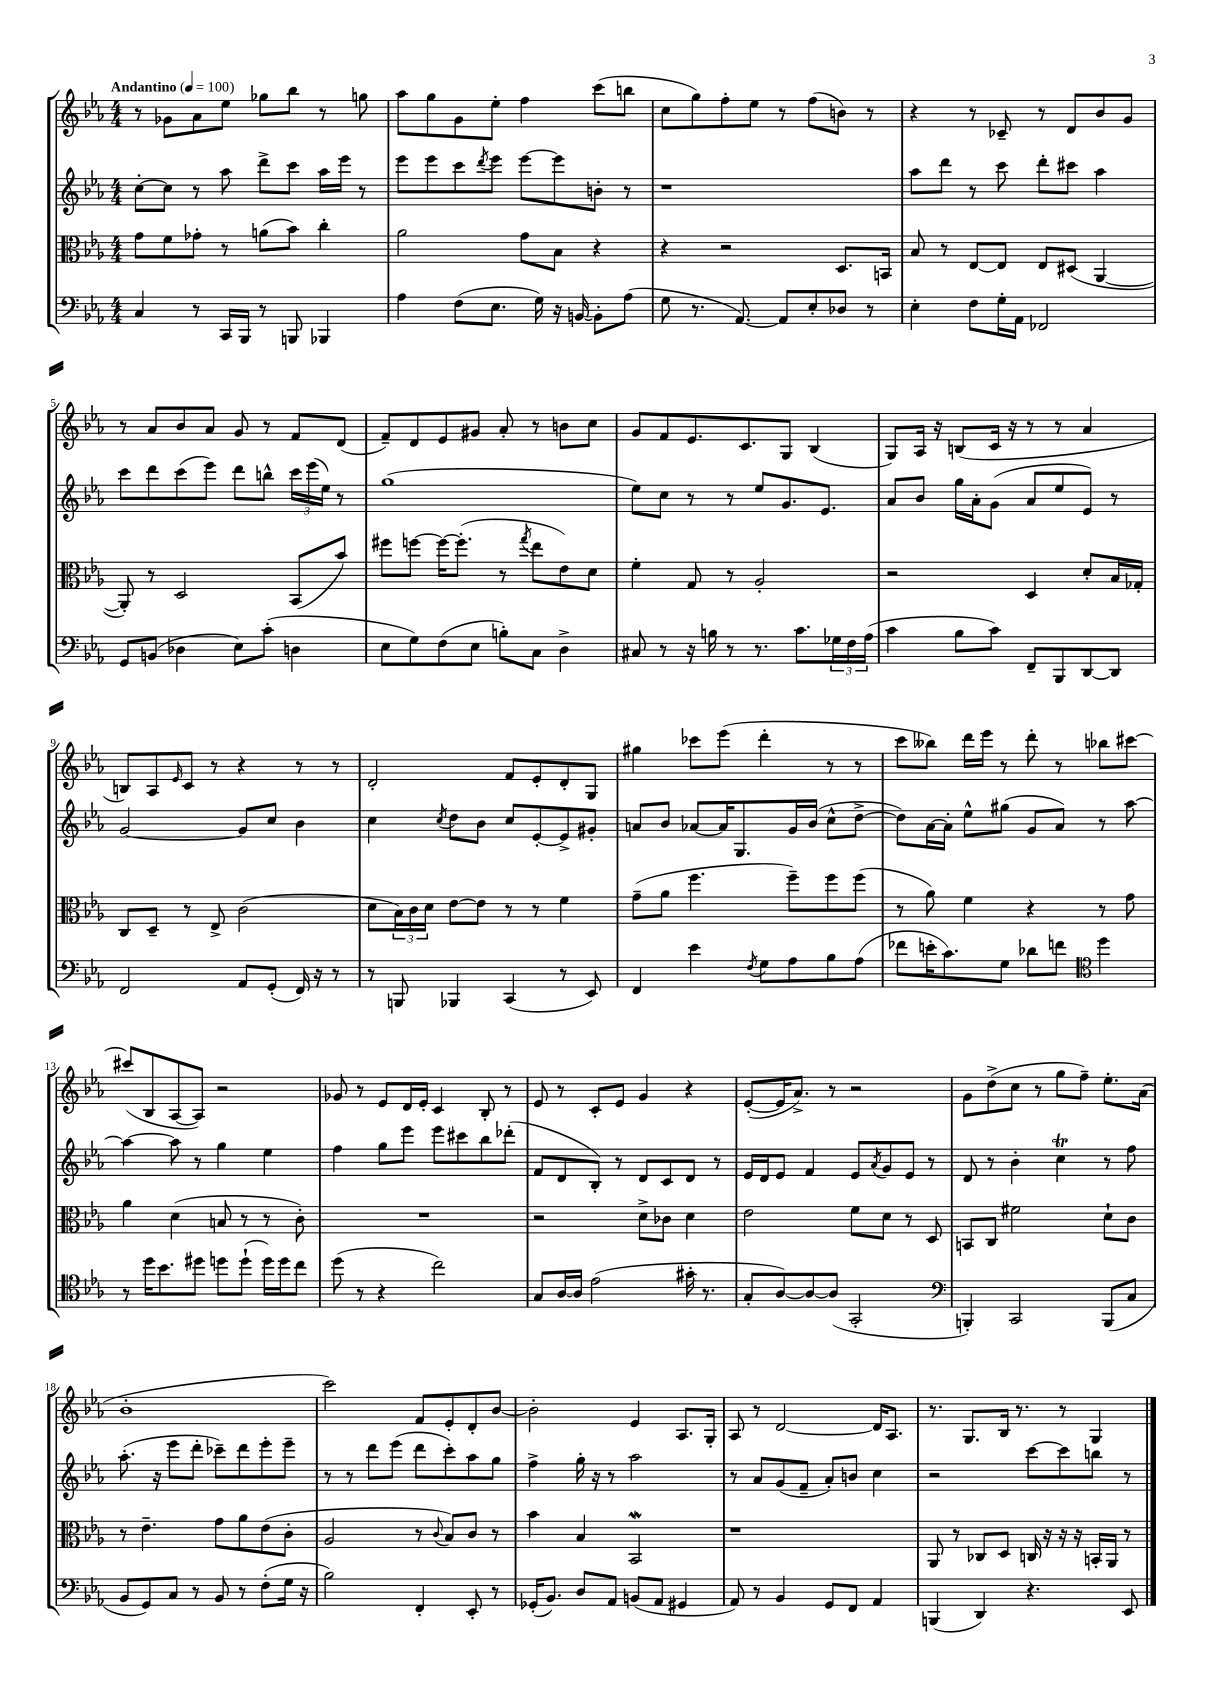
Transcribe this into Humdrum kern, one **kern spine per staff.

**kern	**kern	**kern	**kern
*staff4	*staff3	*staff2	*staff1
*clefF4	*clefC3	*clefG2	*clefG2
*k[b-e-a-]	*k[b-e-a-]	*k[b-e-a-]	*k[b-e-a-]
*M4/4	*M4/4	*M4/4	*M4/4
*MM100	*MM100	*MM100	*MM100
4C/	8g\L	[8cc'\L	8r
.	8f\	8cc\]J	8g-\L
8r	8g-'\J	8r	8a-\
16CC/LL	8r	8aa-\	8ee-\J
16BBB-/JJ	.	.	.
8r	(8a\L	8ddd^\L	8gg-\L
8BBB/	8b-\J)	8ccc\J	8bb-\J
4BBB-/	4cc'\	16aa-\LL	8r
.	.	16eee-\JJ	.
.	.	8r	8gg\
=	=	=	=
4A-\	2a-\	8eee-\L	8aa-\L
.	.	8eee-\	8gg\
(8F\L	.	8ccc\	8g\
.	.	8qddd/	.
8.E-\J	.	8eee-\J	8ee-'\J
.	8g\L	[8eee-\L	4ff\
16G\)	.	.	.
16r	8B-\J	8eee-\]	.
[16BB/	.	.	.
8BB'\]L	4r	8b'\J	(8ccc\L
(8A-\J	.	8r	8bb\J
=	=	=	=
8G\	4r	1r	8cc\L
8.r	.	.	8gg\)
.	2r	.	8ff'\
[8.AA-/)	.	.	.
.	.	.	8ee-\J
8AA-/]L	.	.	8r
8E-'/	.	.	(8ff\L
8D-/J	8.D/L	.	8b\J)
8r	.	.	8r
.	16BB/Jk	.	.
=	=	=	=
4E-'\	8B-/	8aa-\L	4r
.	8r	8ddd\J	.
8F\L	[8E-/L	8r	8r
16G'\L	8E-/]J	8ccc\	8c-~/
16AA-\JJ	.	.	.
2FF-/	8E-/L	8ddd'\L	8r
.	(8D#/J	8ccc#\J	8d/L
.	[4AA-/	4aa-\	8b-/
.	.	.	8g/J
=	=	=	=
8GG/L	8AA-'/])	8ccc\L	8r
(8BB/J	8r	8ddd\	8a-/L
4D-\	2D/	(8ccc\	8b-/
.	.	8eee-\J)	8a-/J
8E-\L)	.	8ddd\L	8g/
(8c'\J	.	8bb^^\J	8r
4D\	(8BB-/L	24ccc\LL	8f/L
.	.	(24eee-\	.
.	.	24ee-\JJ)	.
.	8b-/J)	8r	(8d/J
=	=	=	=
8E-\L	8ff#\L	(1gg	8f~/L)
8G\)	[8ff\J	.	8d/
(8F\	16ff\_LK	.	8e-/
.	(8.ff'\]J	.	.
8E-\J	.	.	8g#/J
8B'\L)	8r	.	8a-'/
.	8qgg/	.	.
8C\J	8ee-\L	.	8r
4D^\	8e-\)	.	8b\L
.	8d\J	.	8cc\J
=	=	=	=
8C#/	4f'\	8ee-\L)	8g/L
8r	.	8cc\J	8f/
16r	8G/	8r	8.e-/
16B\	.	.	.
8r	8r	8r	.
.	.	.	8.c/
8.r	2A-'/	8ee-/L	.
.	.	8.g/	8G/J
8.c\L	.	.	.
.	.	.	(4B-/
.	.	8.e-/J	.
24G-\L	.	.	.
24F\	.	.	.
(24A-\JJ	.	.	.
=	=	=	=
4c\	2r	8a-/L	8G/L)
.	.	8b-/J	16A-/Jk
.	.	.	16r
8B-\L	.	16gg\LL	(8B/L
.	.	16a-'\J	.
8c\J)	.	(8g\J	16c/Jk
.	.	.	16r
8FF~/L	4D/	8a-/L	8r
8BBB-/	.	8ee-/	8r
[8DD/	8d'/L	8e-/J)	4a-/
8DD/]J	16B-/L	8r	.
.	16G-'/JJ	.	.
=	=	=	=
2FF/	8C/L	[2g/	8B/L)
.	8D~/J	.	8A-/
.	.	.	16qqe-/
.	8r	.	8c/J
.	8E-^/	.	8r
8AA-/L	(2c\	8g/]L	4r
(8GG'/J	.	8cc/J	.
16FF/)	.	4b-\	8r
16r	.	.	.
8r	.	.	8r
=	=	=	=
8r	8d\L	4cc\	2d'/
8BBB/	24B-\L)	.	.
.	24c\	.	.
.	24d\JJ	.	.
.	.	8qcc/	.
4BBB-/	[8e-\L	8dd\L	.
.	8e-\]J	8b-\J	.
(4CC/	8r	8cc/L	8f/L
.	8r	[8e-'/	8e-'/
8r	4f\	8e-^/]	8d'/
8EE-/)	.	8g#'/J	8G/J
=	=	=	=
4FF/	(8g~\L	8a/L	4gg#\
.	8a-\J	8b-/J	.
4e-\	4.ff\	[8a-/L	8ccc-\L
.	.	16a-/]K	(8eee-\J
.	.	8.G/	.
8qF/	.	.	.
8G\L	.	.	4ddd'\
8A-\	8ff~\L)	16g/L	.
.	.	(16b-/JJ	.
8B-\	8ff\	8cc^^\L	8r
(8A-\J	(8ff\J	[8dd^\J	8r
=	=	=	=
8f-\L	8r	8dd\]L)	8ccc\L
16e'\K	8a-\)	[16a-\L	8bb--\J)
8.c\)	.	16a-'\]JJ	.
.	4f\	8ee-^^\L	16ddd\LL
.	.	.	16eee-\JJ
8G\J	.	(8gg#\J	8r
8d-\L	4r	8g/L	8ddd'\
8f\J	.	8a-/J)	8r
*clefC4	*	*	*
4dd\	8r	8r	8bb-\L
.	8g\	[8aa-\	[8ccc#\J
=	=	=	=
8r	4a-\	4aa-\_	(8ccc#/]L
16dd\LK	.	.	8B-/
8.b-\	.	.	.
.	(4d\	8aa-\]	[8A-/
8dd#\J	.	8r	8A-/]J)
8dd\L	8B/	4gg\	2r
(8dd`\J	8r	.	.
16dd\LL)	8r	4ee-\	.
16dd\J	.	.	.
8cc\J	8c'\)	.	.
=	=	=	=
(8dd\	1r	4ff\	8g-/
8r	.	.	8r
4r	.	8gg\L	8e-/L
.	.	8eee-\J	16d/L
.	.	.	16e-'/JJ
2cc\)	.	8eee-\L	4c/
.	.	8ccc#\	.
.	.	8bb-\	8B-'/
.	.	(8ddd-'\J	8r
=	=	=	=
8G/L	2r	8f/L	8e-/
[16A-/L	.	8d/	8r
16A-/]JJ	.	.	.
(2e-\	.	8B-'/J)	8c'/L
.	.	8r	8e-/J
.	8d^\L	8d/L	4g/
.	8c-\J	8c/	.
16g#'\	4d\	8d/J	4r
8.r	.	.	.
.	.	8r	.
=	=	=	=
8G'/L	2e-\	16e-/LL	([8e-'/L
.	.	16d/J	.
[8A-/)	.	8e-/J	16e-/]K
.	.	.	8.a-^/J)
8A-/_	.	4f/	.
(8A-/]J	.	.	8r
2GG'/	8f\L	8e-/L	2r
.	.	8qa-/	.
.	8d\J	8g/	.
.	8r	8e-/J	.
.	8D/	8r	.
=	=	=	=
*clefF4	*	*	*
4BBB'/)	8BB/L	8d/	8g\L
.	8C/J	8r	(8dd^\
2CC/	2f#\	4b-'\	8cc\J
.	.	.	8r
.	.	4cc\	8gg\L
.	.	.	8ff~\J)
(8BBB/L	8d`\L	8r	8.ee-'\L
8C/J	8c\J	8ff\	.
.	.	.	(16a-\Jk
=	=	=	=
8BB-/L	8r	(8.aa-'\	1b-'
8GG/)	4.e-~\	.	.
.	.	16r	.
8C/J	.	8eee-\L	.
8r	.	8ddd'\J	.
8BB-/	8g\L	8ccc-~\L)	.
8r	8a-\	8ddd\	.
(8F'\L	(8e-\	8eee-'\	.
16G\Jk	8c'\J	8eee-~\J	.
16r	.	.	.
=	=	=	=
2B-\)	2A-/	8r	2ccc\)
.	.	8r	.
.	.	8ddd\L	.
.	.	(8eee-\J	.
4FF'/	8r	8ddd\L	8f/L
.	8qqc/	.	.
.	8B-/L)	8ccc'\)	8e-'/
8EE-'/	8c/J	8aa-\	8d'/
8r	8r	8gg\J	[8b-/J
=	=	=	=
(16GG-'/LK	4b-\	4ff^\	2b-'\]
8.BB-/J)	.	.	.
8D/L	4B-/	16gg'\	.
.	.	16r	.
8AA-/J	.	8r	.
(8BB/L	2BB-/	2aa-\	4e-/
8AA-/J	.	.	.
4GG#/	.	.	8.A-/L
.	.	.	16G'/Jk
=	=	=	=
8AA-/)	1r	8r	8A-/
8r	.	8a-/L	8r
4BB-/	.	(8g/	[2d/
.	.	8f~/J	.
8GG/L	.	8a-'/L)	.
8FF/J	.	8b/J	.
4AA-/	.	4cc\	16d/]LK
.	.	.	8.A-/J
=	=	=	=
(4BBB/	8AA-/	2r	8.r
.	8r	.	.
.	.	.	8.G/L
4DD/)	8C-/L	.	.
.	8D/J	.	16B-/Jk
.	.	.	8.r
4.r	16C/	[8ccc\L	.
.	16r	.	.
.	16r	8ccc\]	8r
.	16r	.	.
.	16BB'/LL	8bb\J	4G/
.	16AA-/JJ	.	.
8EE-/	8r	8r	.
==	==	==	==
*-	*-	*-	*-
